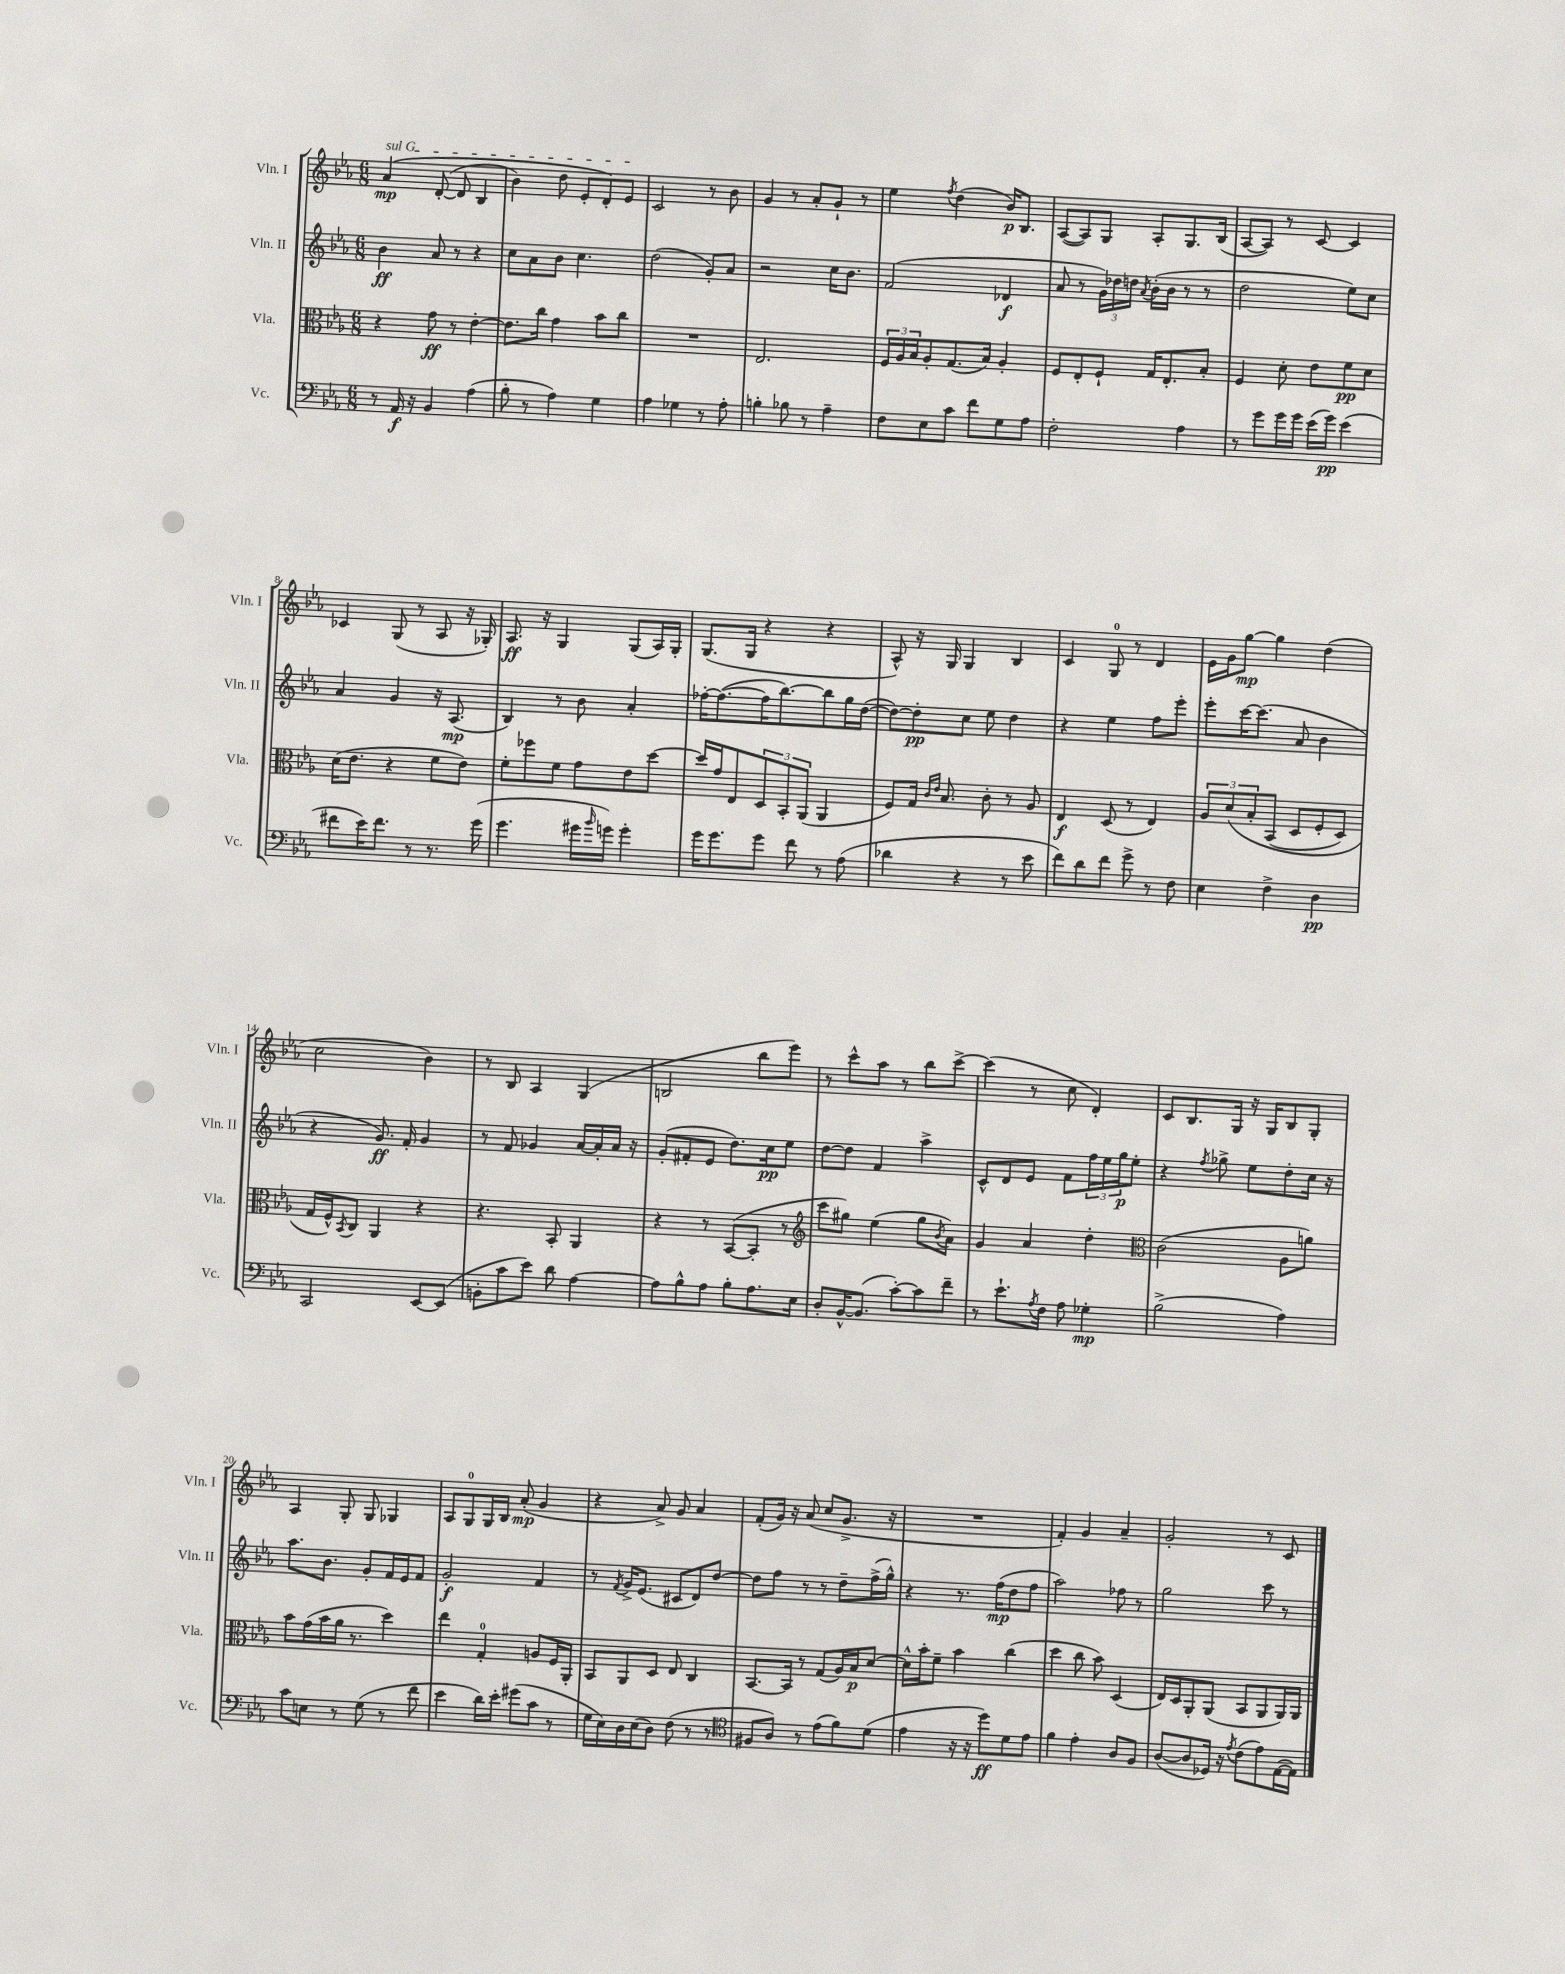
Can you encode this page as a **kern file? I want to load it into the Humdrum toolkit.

**kern	**kern	**kern	**kern
*staff4	*staff3	*staff2	*staff1
*clefF4	*clefC3	*clefG2	*clefG2
*k[b-e-a-]	*k[b-e-a-]	*k[b-e-a-]	*k[b-e-a-]
*M6/8	*M6/8	*M6/8	*M6/8
8r	4r	4b-	&(4a-
16AA-	.	.	.
16r	.	.	.
4BB-	8g	8a-	([8d'
.	8r	8r	8d]
(4A-	[4e-'	4r	4B-
=	=	=	=
8B-'	8.e-]	8cc	4b-)
8r	.	8a-	.
.	16cc	.	.
4A-)	4g	8b-	8dd
.	.	4.cc	8e-'
4G	8b-	.	8d'&)
.	8cc	.	8e-
=	=	=	=
4A-	2.r	(2dd	2c
4G-	.	.	.
8r	.	8g')	8r
8A-'	.	8a-	8b-
=	=	=	=
4B'	2.E-	2r	4g
8B-	.	.	8r
8r	.	.	8a-'
4A-~	.	16cc	8g`
.	.	8.b-	.
.	.	.	8r
=	=	=	=
8F	24F	(2f	4ee-
.	24A-	.	.
.	24B-	.	.
8E-	8A-'	.	.
.	.	.	8qff
8c	(8.G	.	(4dd
8f	.	.	.
.	16B-)	.	.
8G	4A-'	4d-	16b-)
.	.	.	8.B-
8A-	.	.	.
=	=	=	=
2F'	8F	8a-	([8A-
.	8E-'	8r	8A-])
.	8F`	24g)	8G
.	.	24dd-	.
.	.	24dd	.
.	.	8qa-	.
.	16G	(16b-'	8A-'
.	8.E-'	16b-	.
4A-	.	8r	8.G
.	8B-'	8r	.
.	.	.	(16B-
=	=	=	=
8r	4F	2dd	[8A-
8g	.	.	8A-])
16g	8d'	.	8r
16g	.	.	.
(16e-	8e-	.	[8c
16g)	.	.	.
(4e-	8f	8ee-)	4c]
.	8d	8cc	.
=	=	=	=
8f#	(16d	4a-	4c-
.	8.e-	.	.
16e-)	.	.	.
8.f#	.	.	.
.	4r	4g	(8G
8r	.	.	8r
8.r	8f	16r	8A-
.	.	(8.A-	.
.	8e-)	.	16r
(16g	.	.	16G-')
=	=	=	=
4.g	8f'	4B-)	8.A-
.	8ff-	.	.
.	.	.	16r
.	8f	8r	4G
16g#	8g	8b-	.
16qqb-	.	.	.
16g)	.	.	.
4g'	8e-	4a-'	(8G
.	[8dd	.	16A-)
.	.	.	16G'
=	=	=	=
16g	16dd]	[16ff-'	(8.G
8.g	16g	(8.ff-_	.
.	8E-	.	.
.	.	.	16G
8g	12D	16ff-]	4r
.	.	[8.bb-)	.
.	12BB-'	.	.
8f	.	.	.
.	(12AA-	.	.
8r	4AA-	8bb-]	4r
(8A-	.	16gg	.
.	.	([16dd	.
=	=	=	=
4d-	8F)	8dd_)	8A-^^)
.	16G	8dd']	16r
.	16qqc	.	.
.	16qqe-	.	.
.	8.B-	.	16G
4r	.	8cc	4G
.	8c'	8ee-	.
8r	8r	4dd	4B-
8e-	8A-	.	.
=	=	=	=
8f)	4E-	4r	4c
8d	.	.	.
8f	(8D	4ee-	8G
8g^	8r	.	8r
8r	4E-)	8ff	4d
8F	.	8eee-'	.
=	=	=	=
4E-	12A-	8eee-'	16e-
.	.	.	16g
.	&(12d	.	.
.	.	[16ccc	[8gg
.	12B-'	.	.
.	.	(8.ccc]	.
4F^	(8BB-	.	4gg]
.	8D	8a-	.
4D	8F'	4b-	(4dd
.	8D)	.	.
=	=	=	=
2CC	16G	4r	2cc
.	16F^^&)	.	.
.	8qBB-	.	.
.	8C	.	.
.	4AA-	8.g)	.
.	.	16f'	.
[8EE-	4r	4g	4b-)
(8EE-]	.	.	.
=	=	=	=
8BB'	4.r	8r	8r
8c	.	8f	8B-
8e-)	.	4g-	4A-
8d	8BB-'	.	.
[4A-	4AA-	[16a-	(4G
.	.	16a-']	.
.	.	16a-	.
.	.	16r	.
=	=	=	=
8A-]	4r	(8g'	2B
8B-^^	.	8f#'	.
8A-	8r	8e-	.
8B-'	([8BB-	8.dd)	.
8.A-	8BB-']	.	8bb-
.	.	16cc	.
.	8r	8ee-	8eee-)
16E-	.	.	.
=	=	=	=
*	*clefG2	*	*
8D'	8ccc	[8dd	8r
[16BB-^^	8gg#)	8dd]	8ccc^^
(8.BB-]	.	.	.
.	(4ee-	4f	8aa-
[8c')	.	.	8r
8c]	8gg#	4aa-^	8bb-
.	8qb-	.	.
8f~	8a-)	.	[8ccc^
=	=	=	=
8r	4g	8c^^	(4ccc]
8.e-`	.	8d	.
.	4a-	8e-	8r
8qA-	.	.	.
16F	.	.	.
8A-	.	8f	8cc
4G-'	4dd'	24ff	4d')
.	.	24ee-	.
.	.	24gg	.
.	.	8ee-'	.
=	=	=	=
*	*clefC3	*	*
(2B-^	(2c	4r	8c
.	.	.	8.B-
.	.	8qff	.
.	.	8gg-^	.
.	.	.	16G
.	.	8ee-	16r
.	.	.	16G
4A-)	8A-	8dd'	8B-
.	8a)	16cc	8G'
.	.	16r	.
=	=	=	=
8c	8b-	8.aa-	4A-
8E	(16g	.	.
.	16b-	8.b-	.
8r	16a-	.	8G'
.	8.r	.	.
(8G	.	8g'	8G
8r	4dd)	16f	4G-
.	.	16e-	.
8f	.	8f	.
=	=	=	=
4e-	4ee-	2g'	8A-
.	.	.	8G
16d)	4G'	.	16G
16e-'	.	.	16B-
(8g#	.	.	(8a-'
8c	8A	4f	4g
8r	16F	.	.
.	16AA-'	.	.
=	=	=	=
16G	8BB-	8r	4r
16E-)	.	.	.
.	.	8qf	.
16D	8AA-	16g^	.
(16E-	.	(8.e-	.
8D)	8D	.	8a-^)
(8F	8E-	8c#	8g
8r	4C	8d)	4a-
8r	.	[8dd	.
=	=	=	=
*clefC4	*	*	*
8F#	[8.BB-	8dd]	(8f'
8A-)	.	8ff	16g)
.	16BB-]	.	16r
8r	8r	8r	(8a-
(8e-	(8G	8r	8cc
8f)	16A-)	8dd~	8.g^
.	16B-	.	.
(8d	[8d	(16ff^	.
.	.	16gg^^)	16r
=	=	=	=
4e-	16d^^]	4r	2.r
.	16b-'	.	.
.	8f~	.	.
16r	4b-	8.r	.
16r	.	.	.
8dd)	.	.	.
.	.	(16ff	.
8d	(4cc	8dd	.
8e-	.	8ff	.
=	=	=	=
4f	4dd	2aa-)	4f')
4e-'	8cc	.	4g
.	8b-)	.	.
8A-	(4D	8ff-	4a-~
8F	.	8r	.
=	=	=	=
([8A-	16E-)	2gg	2g'
.	16D	.	.
8A-]	8AA-'	.	.
16D-)	(8AA-	.	.
16r	.	.	.
8qe-	.	.	.
(8c	8BB-	.	.
8e-)	8AA-	8ccc	8r
([16E-	16AA-)	8r	8c
16E-])	16AA-	.	.
==	==	==	==
*-	*-	*-	*-
